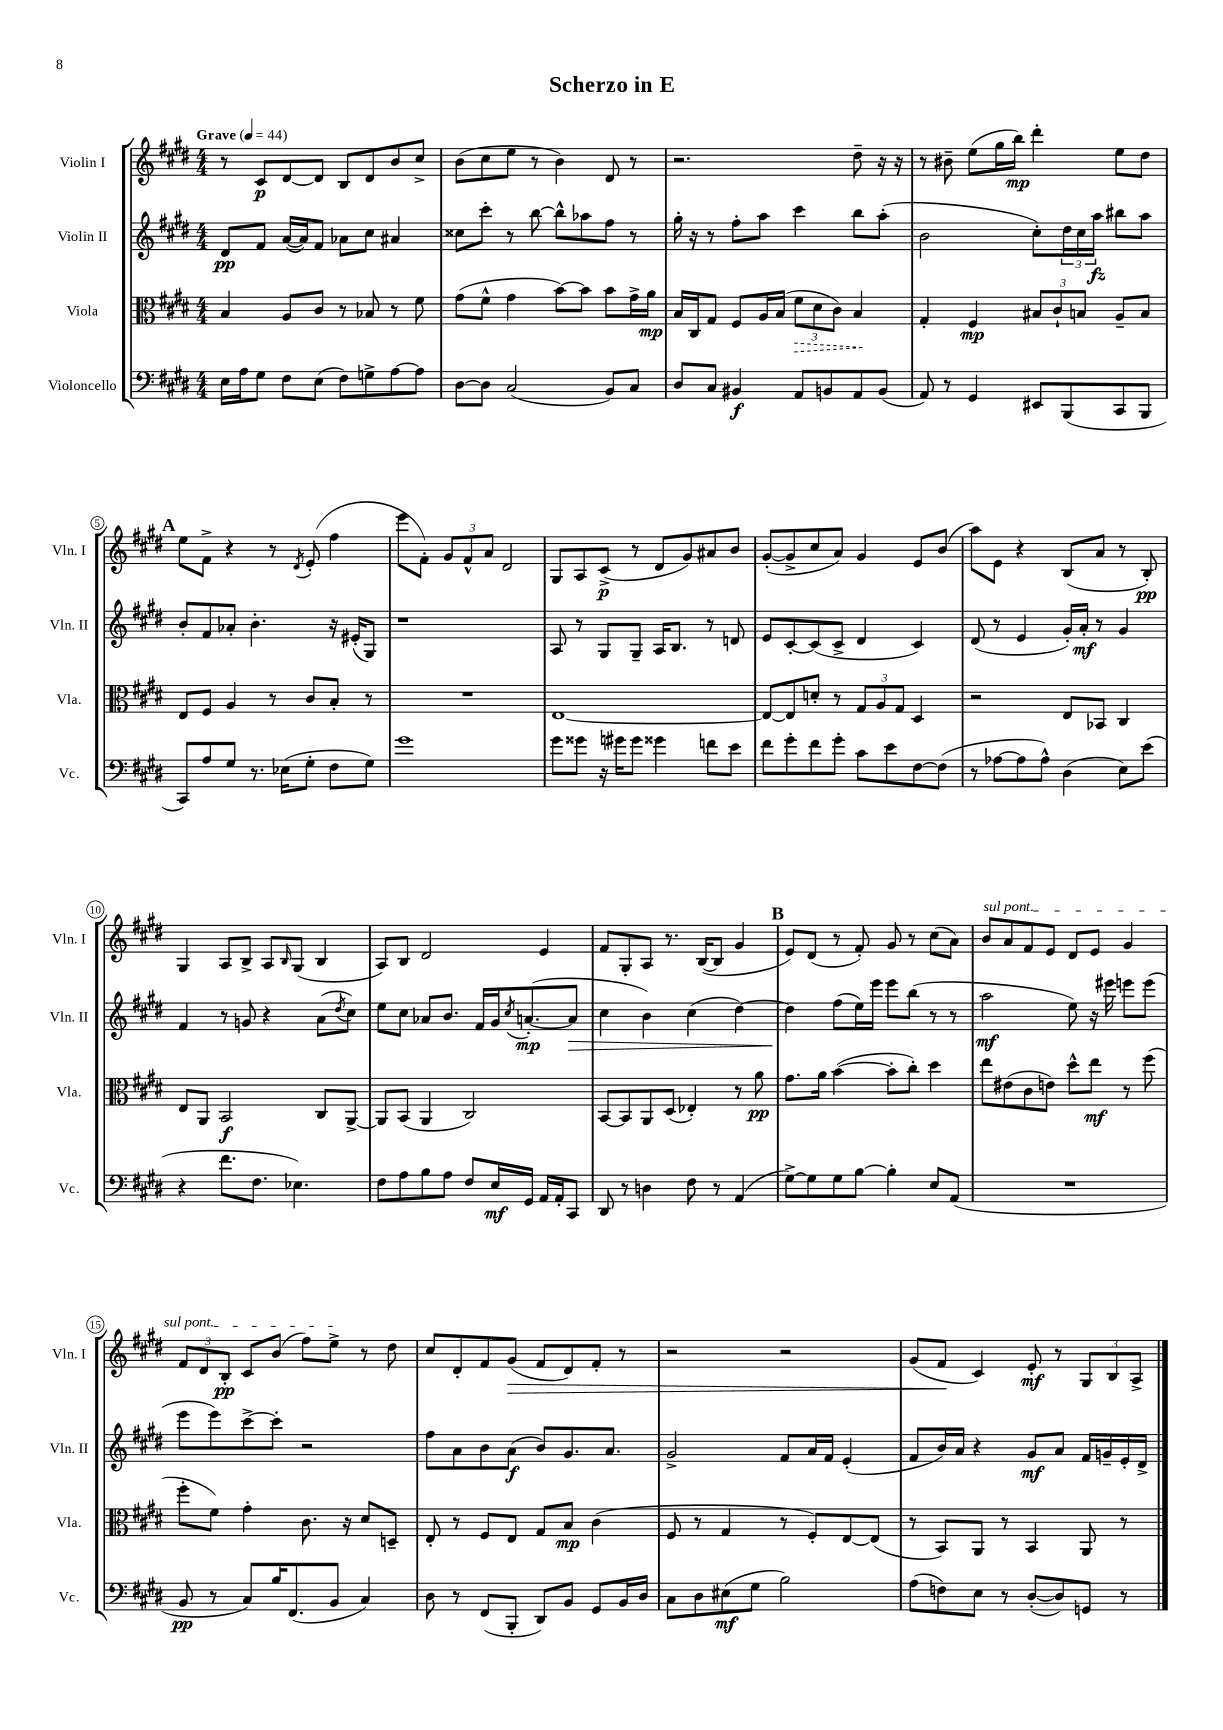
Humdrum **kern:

**kern	**dynam	**kern	**dynam	**kern	**dynam	**kern	**dynam
*part4	*part4	*part3	*part3	*part2	*part2	*part1	*part1
*staff4	*staff4	*staff3	*staff3	*staff2	*staff2	*staff1	*staff1
*I"Violoncello	*	*I"Viola	*	*I"Violin II	*	*I"Violin I	*
*I'Vc.	*	*I'Vla.	*	*I'Vln. II	*	*I'Vln. I	*
*clefF4	*	*clefC3	*	*clefG2	*	*clefG2	*
*k[f#c#g#d#]	*	*k[f#c#g#d#]	*	*k[f#c#g#d#]	*	*k[f#c#g#d#]	*
*M4/4	*	*M4/4	*	*M4/4	*	*M4/4	*
*MM44	*	*MM44	*	*MM44	*	*MM44	*
=1	=1	=1	=1	=1	=1	=1	=1
!	!	!	!	!	!	!LO:TX:a:B:t=Grave	!
16E\LL	.	4B/	.	8d#/L	pp	8r	.
16A\J	.	.	.	.	.	.	.
8G#\J	.	.	.	8f#/J	.	8c#/L	p
8F#\L	.	8A/L	.	([16a/LL	.	[8d#/	.
.	.	.	.	16a/J])	.	.	.
(8E\J	.	8c#/J	.	8f#/J	.	8d#/J]	.
8F#\L)	.	8r	.	8a-X\L	.	8B/L	.
8Gn^\	.	8B-X/	.	8cc#\J	.	8d#/	.
[8A\	.	8r	.	4a#X/	.	8b/	.
8A\J]	.	8f#\	.	.	.	8cc#^/J	.
=2	=2	=2	=2	=2	=2	=2	=2
[8D#\L	.	(8g#\L	.	8cc##X\L	.	(8b\L	.
8D#\J]	.	8f#^^\J	.	8ccc#'\J	.	8cc#\	.
(2C#/	.	4g#\	.	8r	.	8ee\J	.
.	.	.	.	[8bb\	.	8r	.
.	.	[8b\L)	.	8bb^^\L]	.	4b\)	.
.	.	8b\J]	.	8aa-X\	.	.	.
8BB/L)	.	8b\L	.	8ff#\J	.	8d#/	.
8C#/J	.	16g#^\L	.	8r	.	8r	.
.	.	16a\JJ	mp	.	.	.	.
=3	=3	=3	=3	=3	=3	=3	=3
8D#/L	.	16B/LL	.	16gg#'\	.	2.r	.
.	.	16C#/J	.	16r	.	.	.
8C#/J	.	8G#/J	.	8r	.	.	.
4BB#X/	f	8F#/L	.	8ff#'\L	.	.	.
.	.	16A/L	.	8aa\J	.	.	.
.	.	(16B/JJ	.	.	.	.	.
!	!	!	!LO:HP:b	!	!	!	!
8AA/L	.	12f#\L	>	4ccc#\	.	.	.
.	.	12d#\	.	.	.	.	.
8BBn/	.	.	.	.	.	.	.
.	.	12c#\J)	.	.	.	.	.
8AA/	.	4B/	.	8bb\L	.	8dd#~\	.
(8BB/J	.	.	.	(8aa'\J	.	16r	.
.	.	.	.	.	.	16r	.
.	.	.	]	.	.	.	.
=4	=4	=4	=4	=4	=4	=4	=4
8AA/)	.	4G#'/	.	2b\	.	8r	.
8r	.	.	.	.	.	8b#X~\	.
4GG#/	.	4F#/	mp	.	.	(8ee\L	.
.	.	.	.	.	.	16gg#\L	.
.	.	.	.	.	.	16bb\JJ)	mp
8EE#X/L	.	12B#X/L	.	8cc#'\L)	.	4ddd#'\	.
.	.	12c#`/	.	.	.	.	.
(8BBB/	.	.	.	24dd#\L	.	.	.
.	.	12Bn/J	.	24cc#\	.	.	.
.	.	.	.	24aa\JJ	fz	.	.
8CC#/	.	8A~/L	.	8bb#X\L	.	8ee\L	.
8BBB/J	.	8B/J	.	8aa\J	.	8dd#\J	.
!!LO:LB:g=z
!!LO:REH:place=s1:t=A
=5	=5	=5	=5	=5	=5	=5	=5
8CC#/L)	.	8E/L	.	8b'/L	.	8ee\L	.
8A/	.	8F#/J	.	8f#/	.	8f#^\J	.
8G#/J	.	4A/	.	8a-X'/J	.	4r	.
8.r	.	.	.	4.b'\	.	.	.
.	.	8r	.	.	.	8r	.
(16E-X\KL	.	.	.	.	.	.	.
.	.	.	.	.	.	8qd#/	.
8G#'\J	.	8c#/L	.	.	.	(8e'/	.
8F#\L	.	8B'/J	.	16r	.	4ff#\	.
.	.	.	.	(16e#X'/KL	.	.	.
8G#\J)	.	8r	.	8G#/J)	.	.	.
=6	=6	=6	=6	=6	=6	=6	=6
1g#	.	1r	.	1r	.	8eee\L	.
.	.	.	.	.	.	8f#'\J)	.
.	.	.	.	.	.	12g#/L	.
.	.	.	.	.	.	12f#^^/	.
.	.	.	.	.	.	12a/J	.
.	.	.	.	.	.	2d#/	.
=7	=7	=7	=7	=7	=7	=7	=7
8g#\L	.	[1E	.	8A/	.	8G#/L	.
8g##X\J	.	.	.	8r	.	8A/	.
16r	.	.	.	8G#/L	.	(8c#^/J	p
16g#X\KL	.	.	.	.	.	.	.
8g#\J	.	.	.	8G#~/J	.	8r	.
4g##X\	.	.	.	16A/KL	.	8d#/L	.
.	.	.	.	8.B/J	.	.	.
.	.	.	.	.	.	8g#/)	.
8fn\L	.	.	.	8r	.	8a#X/	.
8e\J	.	.	.	8dn/	.	8b/J	.
=8	=8	=8	=8	=8	=8	=8	=8
8f#\L	.	8E/L_	.	8e/L	.	([8g#'/L	.
8g#'\	.	8E/]	.	[8c#'/	.	8g#^/]	.
8f#\	.	8dn'/J	.	(8c#/]	.	8cc#/	.
8g#'\J	.	8r	.	8c#^/J	.	8a/J)	.
8c#\L	.	12G#/L	.	4d#/	.	4g#/	.
.	.	12A/	.	.	.	.	.
8e\	.	.	.	.	.	.	.
.	.	12G#/J	.	.	.	.	.
[8F#\	.	4D#/	.	4c#/)	.	8e/L	.
(8F#\J]	.	.	.	.	.	(8b/J	.
=9	=9	=9	=9	=9	=9	=9	=9
8r	.	2r	.	(8d#/	.	8aa\L)	.
[8A-X\L	.	.	.	8r	.	8e\J	.
8A-\]	.	.	.	4e/	.	4r	.
8A-^^\J)	.	.	.	.	.	.	.
(4D#\	.	8E/L	.	16g#'/LL)	.	(8B/L	.
.	.	.	.	16a'/JJ	mf	.	.
.	.	8BB-X/J	.	8r	.	8a/J	.
8E\L)	.	4C#/	.	4g#/	.	8r	.
(8e\J	.	.	.	.	.	8B'/)	pp
!!LO:LB:g=z
=10	=10	=10	=10	=10	=10	=10	=10
4r	.	8E/L	.	4f#/	.	4G#/	.
.	.	8AA/J	.	.	.	.	.
8.f#\L	.	2BB/	f	8r	.	8A/L	.
.	.	.	.	8gn/	.	8B^/J	.
8.F#\J	.	.	.	.	.	.	.
.	.	.	.	4r	.	8A/L	.
.	.	.	.	.	.	16qqB/	.
4.E-X\)	.	.	.	.	.	(8G#/J	.
.	.	8C#/L	.	(8a\L	.	4B/	.
.	.	.	.	8qdd#/	.	.	.
.	.	[8AA^/J	.	8cc#\J)	.	.	.
=11	=11	=11	=11	=11	=11	=11	=11
8F#\L	.	8AA/L]	.	8ee\L	.	8A/L)	.
8A\	.	(8BB/J	.	8cc#\J	.	8B/J	.
8B\	.	4AA/	.	8a-X/L	.	2d#/	.
8A\J	.	.	.	8.b/J	.	.	.
8F#/L	.	2C#/)	.	.	.	.	.
.	.	.	.	16f#/LL	.	.	.
16E/L	mf	.	.	16g#/J	.	.	.
.	.	.	.	8qcc#/	.	.	.
16GG#/JJ	.	.	.	([8.an'/	mp	.	.
16AA/LL	.	.	.	.	.	4e/	.
16AA'/J	.	.	.	.	.	.	.
!	!	!	!	!	!LO:HP:b	!	!
8CC#/J	.	.	.	8a/J]	>	.	.
=12	=12	=12	=12	=12	=12	=12	=12
8DD#/	.	[8BB/L	.	4cc#\	.	8f#/L	.
8r	.	8BB/]	.	.	.	8G#'/	.
4Dn\	.	8AA/	.	4b\)	.	8A/J	.
.	.	(8D#/J	.	.	.	8.r	.
8F#\	.	4E-X'/)	.	(4cc#\	.	.	.
.	.	.	.	.	.	([16B/KL	.
8r	.	.	.	.	.	8B/J]	.
(4AA/	.	8r	.	[4dd#\)	.	4g#/	.
.	.	8a\	pp	.	.	.	.
!!LO:REH:place=s1:t=B
=13	=13	=13	=13	=13	=13	=13	=13
[8G#^\L)	.	8.g#\L	.	4dd#\]	.	8e/L)	.
8G#\]	.	.	.	.	.	(8d#/J	.
.	.	16a\Jk	.	.	.	.	.
8G#\	.	([4b\	.	(8ff#\L	]	8r	.
[8B\J	.	.	.	16ee\L)	.	8f#'/)	.
.	.	.	.	16eee\JJ	.	.	.
4B'\]	.	8b'\L]	.	8eee\L	.	8g#/	.
.	.	8cc#'\J)	.	(8bb\J	.	8r	.
8E/L	.	4dd#\	.	8r	.	(8cc#\L	.
(8AA/J	.	.	.	8r	.	8a\J)	.
=14	=14	=14	=14	=14	=14	=14	=14
!	!	!	!	!	!	!LO:TX:a:i:t=sul pont.	!
1r	.	8ee\L	.	2aa\	mf	8b/L	.
.	.	(8e#X\	.	.	.	8a/	.
.	.	8c#\	.	.	.	8f#/	.
.	.	8en\J)	.	.	.	8e/J	.
.	.	8dd#^^\L	.	8ee\)	.	8d#/L	.
.	.	8ee\J	mf	16r	.	8e/J	.
.	.	.	.	16eee#X\	.	.	.
.	.	8r	.	8eeen\L	.	4g#/	.
.	.	(8ff#\	.	(8eee\J	.	.	.
!!LO:LB:g=z
=15	=15	=15	=15	=15	=15	=15	=15
8BB/	pp	8ff#'\L	.	8eee\L	.	12f#/L	.
.	.	.	.	.	.	12d#/	.
8r	.	8f#\J)	.	8eee\)	.	.	.
.	.	.	.	.	.	12B'/J	pp
8C#/L)	.	4g#'\	.	[8ccc#^\	.	8c#/L	.
16B/K	.	.	.	8ccc#'\J]	.	(8b/J	.
(8.FF#/	.	.	.	.	.	.	.
.	.	8.c#\	.	2r	.	8ff#\L)	.
8BB/J	.	.	.	.	.	8ee^\J	.
.	.	16r	.	.	.	.	.
4C#/)	.	8d#/L	.	.	.	8r	.
.	.	8Dn~/J	.	.	.	8dd#\	.
=16	=16	=16	=16	=16	=16	=16	=16
8D#\	.	8E'/	.	8ff#\L	.	8cc#/L	.
8r	.	8r	.	8a\	.	8d#'/	.
(8FF#/L	.	8F#/L	.	8b\	.	8f#/	.
!	!	!	!	!	!	!	!LO:HP:b
8BBB'/J	.	8E/J	.	(8a\J	f	(8g#/J	>
8DD#/L)	.	8G#/L	.	8b/L)	.	8f#/L	.
8BB/J	.	8B/J	mp	8.g#/	.	8d#/)	.
8GG#/L	.	(4c#\	.	.	.	8f#'/J	.
.	.	.	.	8.a/J	.	.	.
16BB/L	.	.	.	.	.	8r	.
16D#/JJ	.	.	.	.	.	.	.
=17	=17	=17	=17	=17	=17	=17	=17
8C#\L	.	8F#/	.	2g#^/	.	2r	.
8D#\	.	8r	.	.	.	.	.
(8E#X\	mf	4G#/	.	.	.	.	.
8G#\J	.	.	.	.	.	.	.
2B\)	.	8r	.	8f#/L	.	2r	.
.	.	8F#'/L)	.	16a/L	.	.	.
.	.	.	.	16f#/JJ	.	.	.
.	.	[8E/	.	(4e'/	.	.	.
.	.	(8E/J]	.	.	.	.	.
=18	=18	=18	=18	=18	=18	=18	=18
(8A\L	.	8r	.	8f#/L	.	(8g#/L	.
8Fn\)	.	8BB/L)	.	16b/L)	.	8f#/J	.
.	.	.	.	16a/JJ	.	.	.
8E\J	.	8AA/J	.	4r	.	4c#/)	]
8r	.	8r	.	.	.	.	.
([8D#'/L	.	4BB/	.	8g#/L	mf	8e'/	mf
8D#/])	.	.	.	8a/J	.	8r	.
8GGn/J	.	8AA/	.	16f#/LL	.	12G#/L	.
.	.	.	.	16gn~/	.	.	.
.	.	.	.	.	.	12B/	.
8r	.	8r	.	16e'/	.	.	.
.	.	.	.	.	.	12A^/J	.
.	.	.	.	16d#^/JJ	.	.	.
==	==	==	==	==	==	==	==
*-	*-	*-	*-	*-	*-	*-	*-
